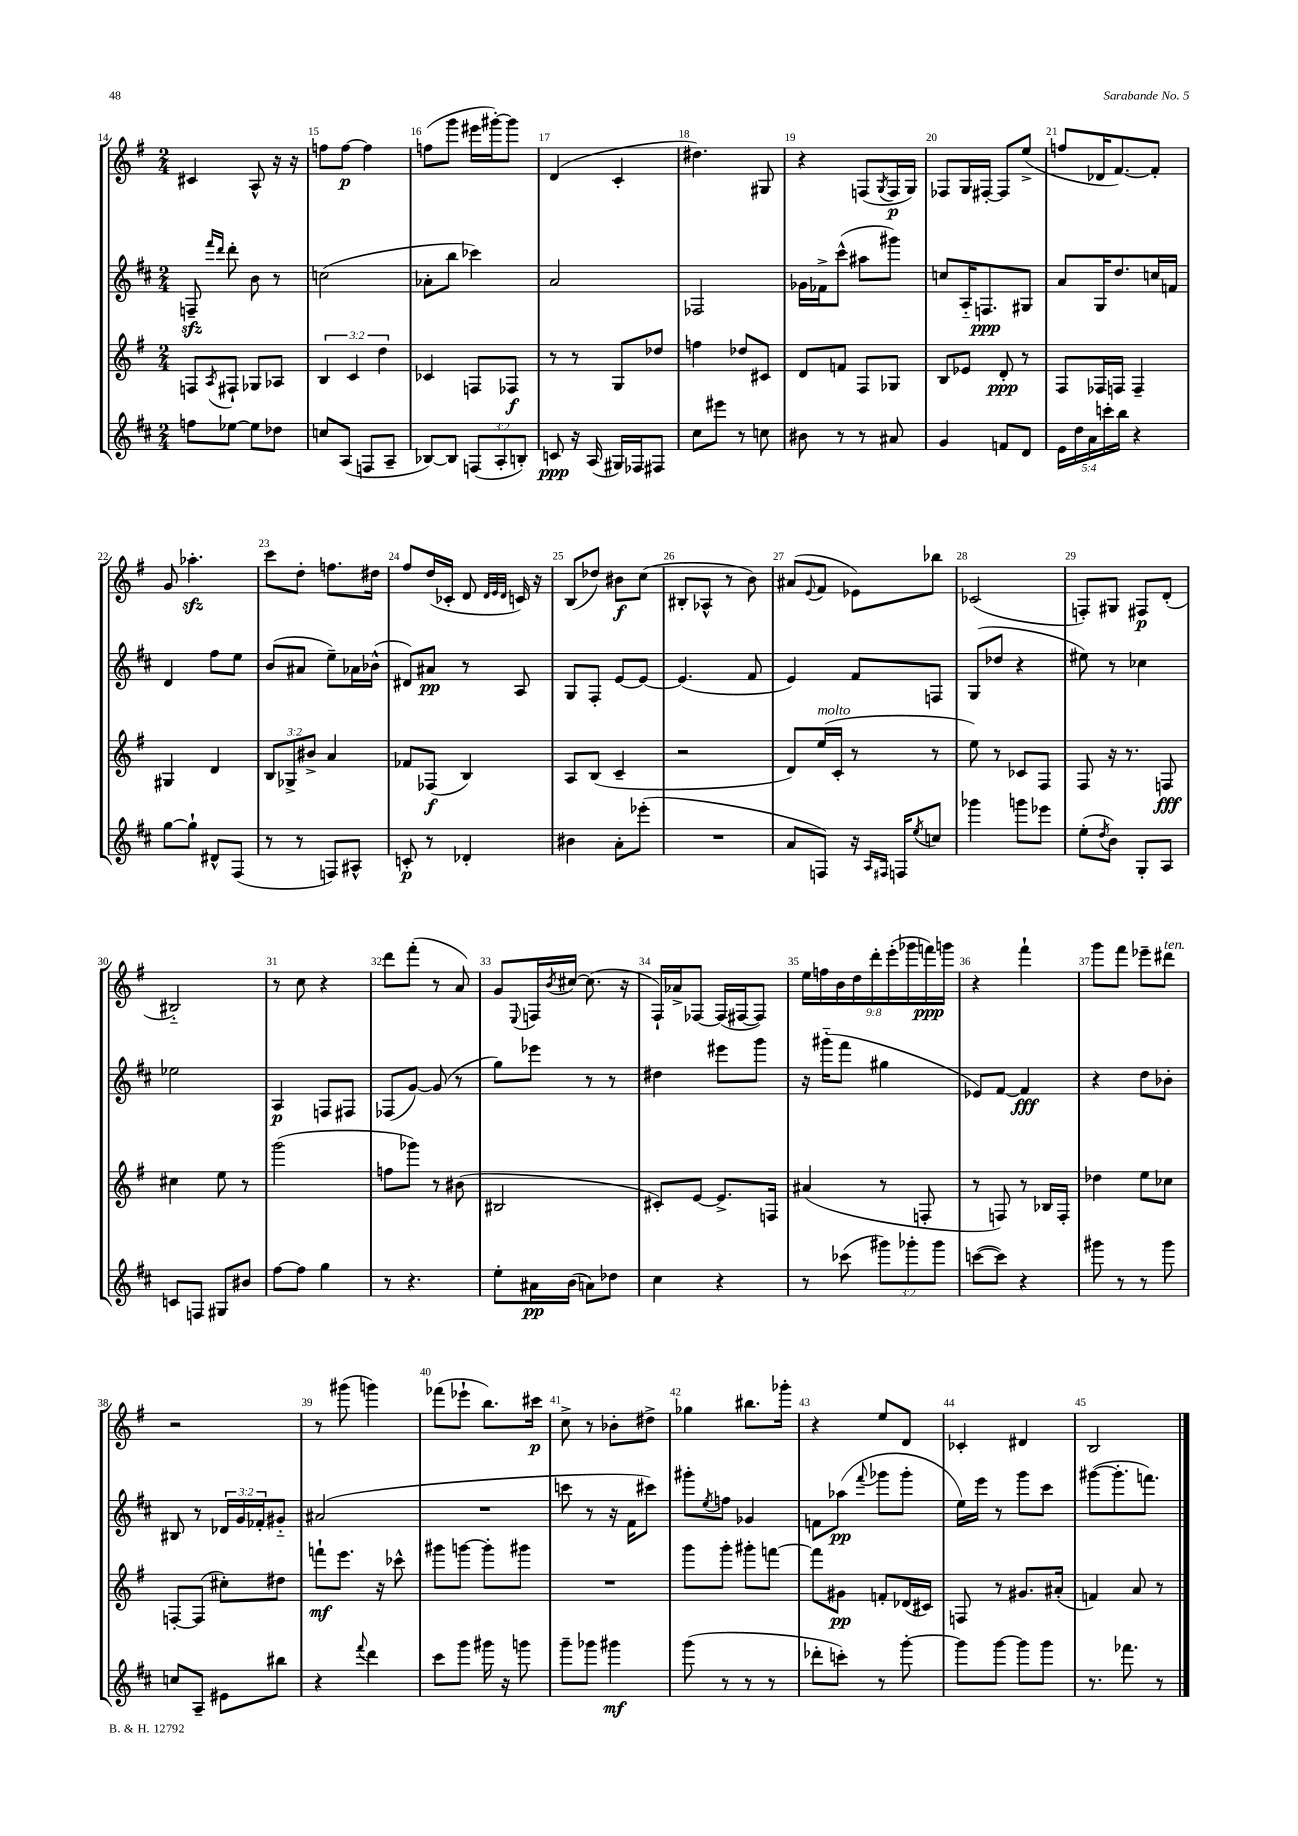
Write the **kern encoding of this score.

**kern	**dynam	**kern	**dynam	**kern	**dynam	**kern	**dynam
*part4	*part4	*part3	*part3	*part2	*part2	*part1	*part1
*staff4	*staff4	*staff3	*staff3	*staff2	*staff2	*staff1	*staff1
*clefG2	*	*clefG2	*	*clefG2	*	*clefG2	*
*k[f#c#]	*	*k[f#]	*	*k[f#c#]	*	*k[f#]	*
*M2/4	*	*M2/4	*	*M2/4	*	*M2/4	*
=14	=14	=14	=14	=14	=14	=14	=14
8ffn\L	.	8Fn/L	.	8Fnzz~/	.	4c#X/	.
.	.	.	.	16qqfff#/LL	.	.	.
.	.	8qA/	.	16qqddd/JJ	.	.	.
[8ee-X\J	.	8F#X`/J	.	8ddd'\	.	.	.
8ee-\L]	.	8G-X/L	.	8b\	.	8A^^/	.
8dd-X\J	.	8A-X/J	.	8r	.	16r	.
.	.	.	.	.	.	16r	.
=15	=15	=15	=15	=15	=15	=15	=15
8ccn/L	.	6B/	.	(2ccn\	.	8ffn\L	.
(8A/J	.	.	.	.	.	[8ff\J	p
.	.	6c/	.	.	.	.	.
8Fn/L	.	.	.	.	.	4ff\]	.
.	.	6dd\	.	.	.	.	.
8A~/J	.	.	.	.	.	.	.
=16	=16	=16	=16	=16	=16	=16	=16
[8B-X/L)	.	4c-X/	.	8a-X'\L	.	(8ffn\L	.
8B-/J]	.	.	.	8bb\J	.	8ggg\J	.
(12Fn/L	.	8Fn/L	.	4ccc-X\)	.	16eee#X\LL	.
.	.	.	.	.	.	[16ggg#X'\J)	.
12A'/	.	.	.	.	.	.	.
.	.	8F-X/J	f	.	.	8ggg#\J]	.
12Bn'/J)	.	.	.	.	.	.	.
=17	=17	=17	=17	=17	=17	=17	=17
8cn/	ppp	8r	.	2a/	.	(4d/	.
16r	.	8r	.	.	.	.	.
(16A/	.	.	.	.	.	.	.
16G#X/LL)	.	8G/L	.	.	.	4c'/	.
16F-X/J	.	.	.	.	.	.	.
8F#X/J	.	8dd-X/J	.	.	.	.	.
=18	=18	=18	=18	=18	=18	=18	=18
8cc#\L	.	4ffn\	.	2F-X/	.	4.dd#X\)	.
8eee#X\J	.	.	.	.	.	.	.
8r	.	8dd-X/L	.	.	.	.	.
8ccn\	.	8c#X/J	.	.	.	8G#X/	.
=19	=19	=19	=19	=19	=19	=19	=19
8b#X\	.	8d/L	.	16g-X\LL	.	4r	.
.	.	.	.	16f-X^\J	.	.	.
8r	.	8fn/J	.	(8ccc#^^\J	.	.	.
8r	.	8F#/L	.	8aa#X\L	.	(8Fn/L	.
.	.	.	.	.	.	8qG/	.
8a#X/	.	8G-X/J	.	8ggg#X\J)	.	16F/L	p
.	.	.	.	.	.	16G/JJ)	.
=20	=20	=20	=20	=20	=20	=20	=20
4g/	.	8B/L	.	8ccn/L	.	8F-X/L	.
.	.	8e-X/J	.	16A/K	.	16G/L	.
.	.	.	.	8.Fn/	ppp	[16F#X'/JJ	.
8fn/L	.	8d'/	ppp	.	.	8F#/L]	.
8d/J	.	8r	.	8G#X/J	.	(8ee^/J	.
=21	=21	=21	=21	=21	=21	=21	=21
20e\LL	.	8F#/L	.	8a/L	.	8ffn/L	.
20dd\	.	.	.	.	.	.	.
20a\	.	.	.	.	.	.	.
.	.	16F-X/L	.	16G/K	.	16d-X/K	.
20cccn'\	.	.	.	.	.	.	.
.	.	16Fn/JJ	.	8.dd/	.	[8.f#/)	.
20bb\JJ	.	.	.	.	.	.	.
4r	.	4F~/	.	.	.	.	.
.	.	.	.	16ccn/L	.	8f#'/J]	.
.	.	.	.	16fn/JJ	.	.	.
!!LO:LB:g=z
=22	=22	=22	=22	=22	=22	=22	=22
[8gg\L	.	4G#X/	.	4d/	.	8g/	.
8gg`\J]	.	.	.	.	.	4.aa-Xzz'\	.
8d#X^^/L	.	4d/	.	8ff#\L	.	.	.
(8F#/J	.	.	.	8ee\J	.	.	.
=23	=23	=23	=23	=23	=23	=23	=23
8r	.	12B/L	.	(8b/L	.	8ccc\L	.
.	.	12G-X^/	.	.	.	.	.
8r	.	.	.	8a#X/J	.	8dd'\J	.
.	.	12b#X^/J	.	.	.	.	.
8Fn/L)	.	4a/	.	8ee~\L)	.	8.ffn\L	.
8A#X^^/J	.	.	.	16a-X\L	.	.	.
.	.	.	.	(16b-X^^\JJ	.	16dd#X\Jk	.
=24	=24	=24	=24	=24	=24	=24	=24
8cn'/	p	8f-X/L	.	8d#X/L)	.	8ff#/L	.
8r	.	(8F-X/J	f	8a#X/J	pp	(16dd/L	.
.	.	.	.	.	.	16c-X'/JJ	.
4d-X'/	.	4B/)	.	8r	.	8d/	.
.	.	.	.	.	.	32qqd/LLL	.
.	.	.	.	.	.	32qqe/	.
.	.	.	.	.	.	32qqd/JJJ	.
.	.	.	.	8A/	.	16cn/)	.
.	.	.	.	.	.	16r	.
=25	=25	=25	=25	=25	=25	=25	=25
4b#X\	.	8A/L	.	8G/L	.	(8B/L	.
.	.	(8B/J	.	8F#'/J	.	8dd-X/J)	.
8a'\L	.	4c~/	.	[8e/L	.	8b#X\L	f
(8eee-X'\J	.	.	.	8e/J_	.	(8cc\J	.
=26	=26	=26	=26	=26	=26	=26	=26
2r	.	2r	.	(4.e/]	.	8B#X'/L	.
.	.	.	.	.	.	8A-X^^/J	.
.	.	.	.	.	.	8r	.
.	.	.	.	8f#/	.	8b\)	.
=27	=27	=27	=27	=27	=27	=27	=27
8a/L	.	8d/L)	.	4e/)	.	(8a#X/L	.
.	.	.	.	.	.	8qqe/	.
!	!	!LO:TX:a:i:t=molto	!	!	!	!	!
8Fn/J)	.	(16ee/L	.	.	.	8f#/J	.
.	.	16c'/JJ	.	.	.	.	.
16r	.	8r	.	8f#/L	.	8e-X\L)	.
16qqA/LL	.	.	.	.	.	.	.
16qqF#X/JJ	.	.	.	.	.	.	.
16Fn/KL	.	.	.	.	.	.	.
8qee/	.	.	.	.	.	.	.
8ccn/J	.	8r	.	8Fn/J	.	8bb-X\J	.
=28	=28	=28	=28	=28	=28	=28	=28
4ggg-X\	.	8ee\)	.	(8G/L	.	(2c-X/	.
.	.	8r	.	8dd-X/J	.	.	.
8gggn\L	.	8c-X/L	.	4r	.	.	.
8eee-X\J	.	8F#/J	.	.	.	.	.
=29	=29	=29	=29	=29	=29	=29	=29
(8ee'\L	.	8F#/	.	8ee#X\)	.	8Fn'/L)	.
8qdd/	.	.	.	.	.	.	.
8b\J)	.	16r	.	8r	.	8G#X/J	.
.	.	8.r	.	.	.	.	.
8G'/L	.	.	.	4cc-X\	.	8F#X/L	p
8A/J	.	8Fn/	fff	.	.	(8d'/J	.
!!LO:LB:g=z
=30	=30	=30	=30	=30	=30	=30	=30
8cn/L	.	4cc#X\	.	2ee-X\	.	2B#X/)	.
8Fn/J	.	.	.	.	.	.	.
8G#X/L	.	8ee\	.	.	.	.	.
8b#X/J	.	8r	.	.	.	.	.
=31	=31	=31	=31	=31	=31	=31	=31
[8ff#\L	.	(2ggg\	.	4A/	p	8r	.
8ff#\J]	.	.	.	.	.	8cc\	.
4gg\	.	.	.	8Fn/L	.	4r	.
.	.	.	.	8F#X/J	.	.	.
=32	=32	=32	=32	=32	=32	=32	=32
8r	.	8ffn\L	.	(8F-X/L	.	8ddd\L	.
4.r	.	8ggg-X\J)	.	[8g/J)	.	(8fff#'\J	.
.	.	8r	.	(8g/]	.	8r	.
.	.	(8b#X\	.	8r	.	8a/)	.
=33	=33	=33	=33	=33	=33	=33	=33
8ee'\L	.	2B#X/	.	8gg\L)	.	8g/L	.
.	.	.	.	.	.	8qqE/	.
16a#X\L	pp	.	.	8eee-X\J	.	16Fn/L	.
.	.	.	.	.	.	8qb/	.
(16b\JJ	.	.	.	.	.	[16cc#X/JJ	.
8an\L)	.	.	.	8r	.	(8.cc#\]	.
8dd-X\J	.	.	.	8r	.	.	.
.	.	.	.	.	.	16r	.
=34	=34	=34	=34	=34	=34	=34	=34
4cc#\	.	8c#X'/L)	.	4dd#X\	.	16F#`/LL)	.
.	.	.	.	.	.	16a-X^/J	.
.	.	[8e/J	.	.	.	[8F-X/J	.
4r	.	8.e^/L]	.	8eee#X\L	.	(16F-/LL]	.
.	.	.	.	.	.	[16F#X/J	.
.	.	.	.	8ggg\J	.	8F#/J])	.
.	.	16Fn/Jk	.	.	.	.	.
=35	=35	=35	=35	=35	=35	=35	=35
8r	.	(4a#X/	.	16r	.	18ee\LL	.
.	.	.	.	.	.	18ffn\	.
.	.	.	.	(16ggg#X\KL	.	.	.
.	.	.	.	.	.	18b\	.
(8ccc-X\	.	.	.	8fff#\J	.	.	.
.	.	.	.	.	.	18dd\	.
.	.	.	.	.	.	18ddd'\	.
12ggg#X\L)	.	8r	.	4gg#X\	.	.	.
.	.	.	.	.	.	(18eee'\	.
12ggg-X'\	.	.	.	.	.	18ggg-X\	.
.	.	8Fn'/	.	.	.	.	.
.	.	.	.	.	.	18fffn\)	ppp
12ggg-\J	.	.	.	.	.	.	.
.	.	.	.	.	.	18gggn\JJ	.
=36	=36	=36	=36	=36	=36	=36	=36
([8cccn\L	.	8r	.	8e-X/L)	.	4r	.
8ccc\J])	.	8Fn/)	.	[8f#/J	.	.	.
4r	.	8r	.	4f#/]	fff	4fff#`\	.
.	.	16B-X/LL	.	.	.	.	.
.	.	16F'/JJ	.	.	.	.	.
=37	=37	=37	=37	=37	=37	=37	=37
8ggg#X\	.	4dd-X\	.	4r	.	8ggg\L	.
8r	.	.	.	.	.	8fff#\J	.
8r	.	8ee\L	.	8dd\L	.	8eee-X~\L	.
!	!	!	!	!	!	!LO:TX:a:i:t=ten.	!
8ggg#\	.	8cc-X\J	.	8b-X'\J	.	8ddd#X\J	.
!!LO:LB:g=z
=38	=38	=38	=38	=38	=38	=38	=38
8ccn/L	.	[8Fn'/L	.	8B#X/	.	2r	.
8A~/J	.	(8F/J]	.	8r	.	.	.
8e#X\L	.	8cc#X'\L)	.	24d-X/LL	.	.	.
.	.	.	.	24g/	.	.	.
.	.	.	.	24f-X'/J	.	.	.
8bb#X\J	.	8dd#X\J	.	8g#X/J	.	.	.
=39	=39	=39	=39	=39	=39	=39	=39
4r	.	8fffn`\L	mf	(2a#X/	.	8r	.
.	.	8.eee\J	.	.	.	(8ggg#X\	.
8qqfff#/	.	.	.	.	.	.	.
4ddd\	.	.	.	.	.	4gggn\)	.
.	.	16r	.	.	.	.	.
.	.	8ccc-X^^\	.	.	.	.	.
=40	=40	=40	=40	=40	=40	=40	=40
8ccc#\L	.	8ggg#X\L	.	2r	.	(8fff-X\L	.
8ggg\J	.	[8gggn\J	.	.	.	8eee-X`\J	.
16ggg#X\	.	8ggg'\L]	.	.	.	8.bb\L)	.
16r	.	.	.	.	.	.	.
8gggn\	.	8ggg#X\J	.	.	.	.	.
.	.	.	.	.	.	16ccc#X\Jk	p
=41	=41	=41	=41	=41	=41	=41	=41
8ggg~\L	.	2r	.	8cccn\	.	8cc^\	.
8ggg-X\J	.	.	.	8r	.	8r	.
4ggg#X\	mf	.	.	16r	.	8b-X'\L	.
.	.	.	.	16f#\KL	.	.	.
.	.	.	.	8ccc#X\J)	.	8dd#X^\J	.
=42	=42	=42	=42	=42	=42	=42	=42
(8ggg\	.	8ggg\L	.	8ggg#X'\L	.	4gg-X\	.
.	.	.	.	8qee/	.	.	.
8r	.	8ggg'\J	.	8ffn\J	.	.	.
8r	.	8ggg#X'\L	.	4g-X/	.	8.bb#X\L	.
8r	.	[8fffn\J	.	.	.	.	.
.	.	.	.	.	.	16ggg-X'\Jk	.
=43	=43	=43	=43	=43	=43	=43	=43
8ddd-X'\L	.	8fff\L]	.	8fn\L	.	4r	.
8cccn'\J)	.	8g#X\J	pp	(8aa-X\J	pp	.	.
.	.	.	.	8qqfff#/	.	.	.
8r	.	8fn'/L	.	8ggg-X\L	.	8ee/L	.
[8ggg'\	.	(16d-X/L	.	8ggg-'\J	.	8d/J	.
.	.	16c#X/JJ)	.	.	.	.	.
=44	=44	=44	=44	=44	=44	=44	=44
8ggg\L]	.	8Fn/	.	16ee\LL)	.	4c-X'/	.
.	.	.	.	16eee\JJ	.	.	.
[8ggg\J	.	8r	.	8r	.	.	.
8ggg\L]	.	8.g#X/L	.	8ggg\L	.	4d#X/	.
8ggg\J	.	.	.	8ccc#\J	.	.	.
.	.	(16a#X'/Jk	.	.	.	.	.
=45	=45	=45	=45	=45	=45	=45	=45
8.r	.	4fn/)	.	([8ggg#X\L	.	2B/	.
.	.	.	.	8.ggg#'\]	.	.	.
8.fff-X\	.	.	.	.	.	.	.
.	.	8a/	.	.	.	.	.
.	.	.	.	8.fffn\J)	.	.	.
8r	.	8r	.	.	.	.	.
==	==	==	==	==	==	==	==
*-	*-	*-	*-	*-	*-	*-	*-
